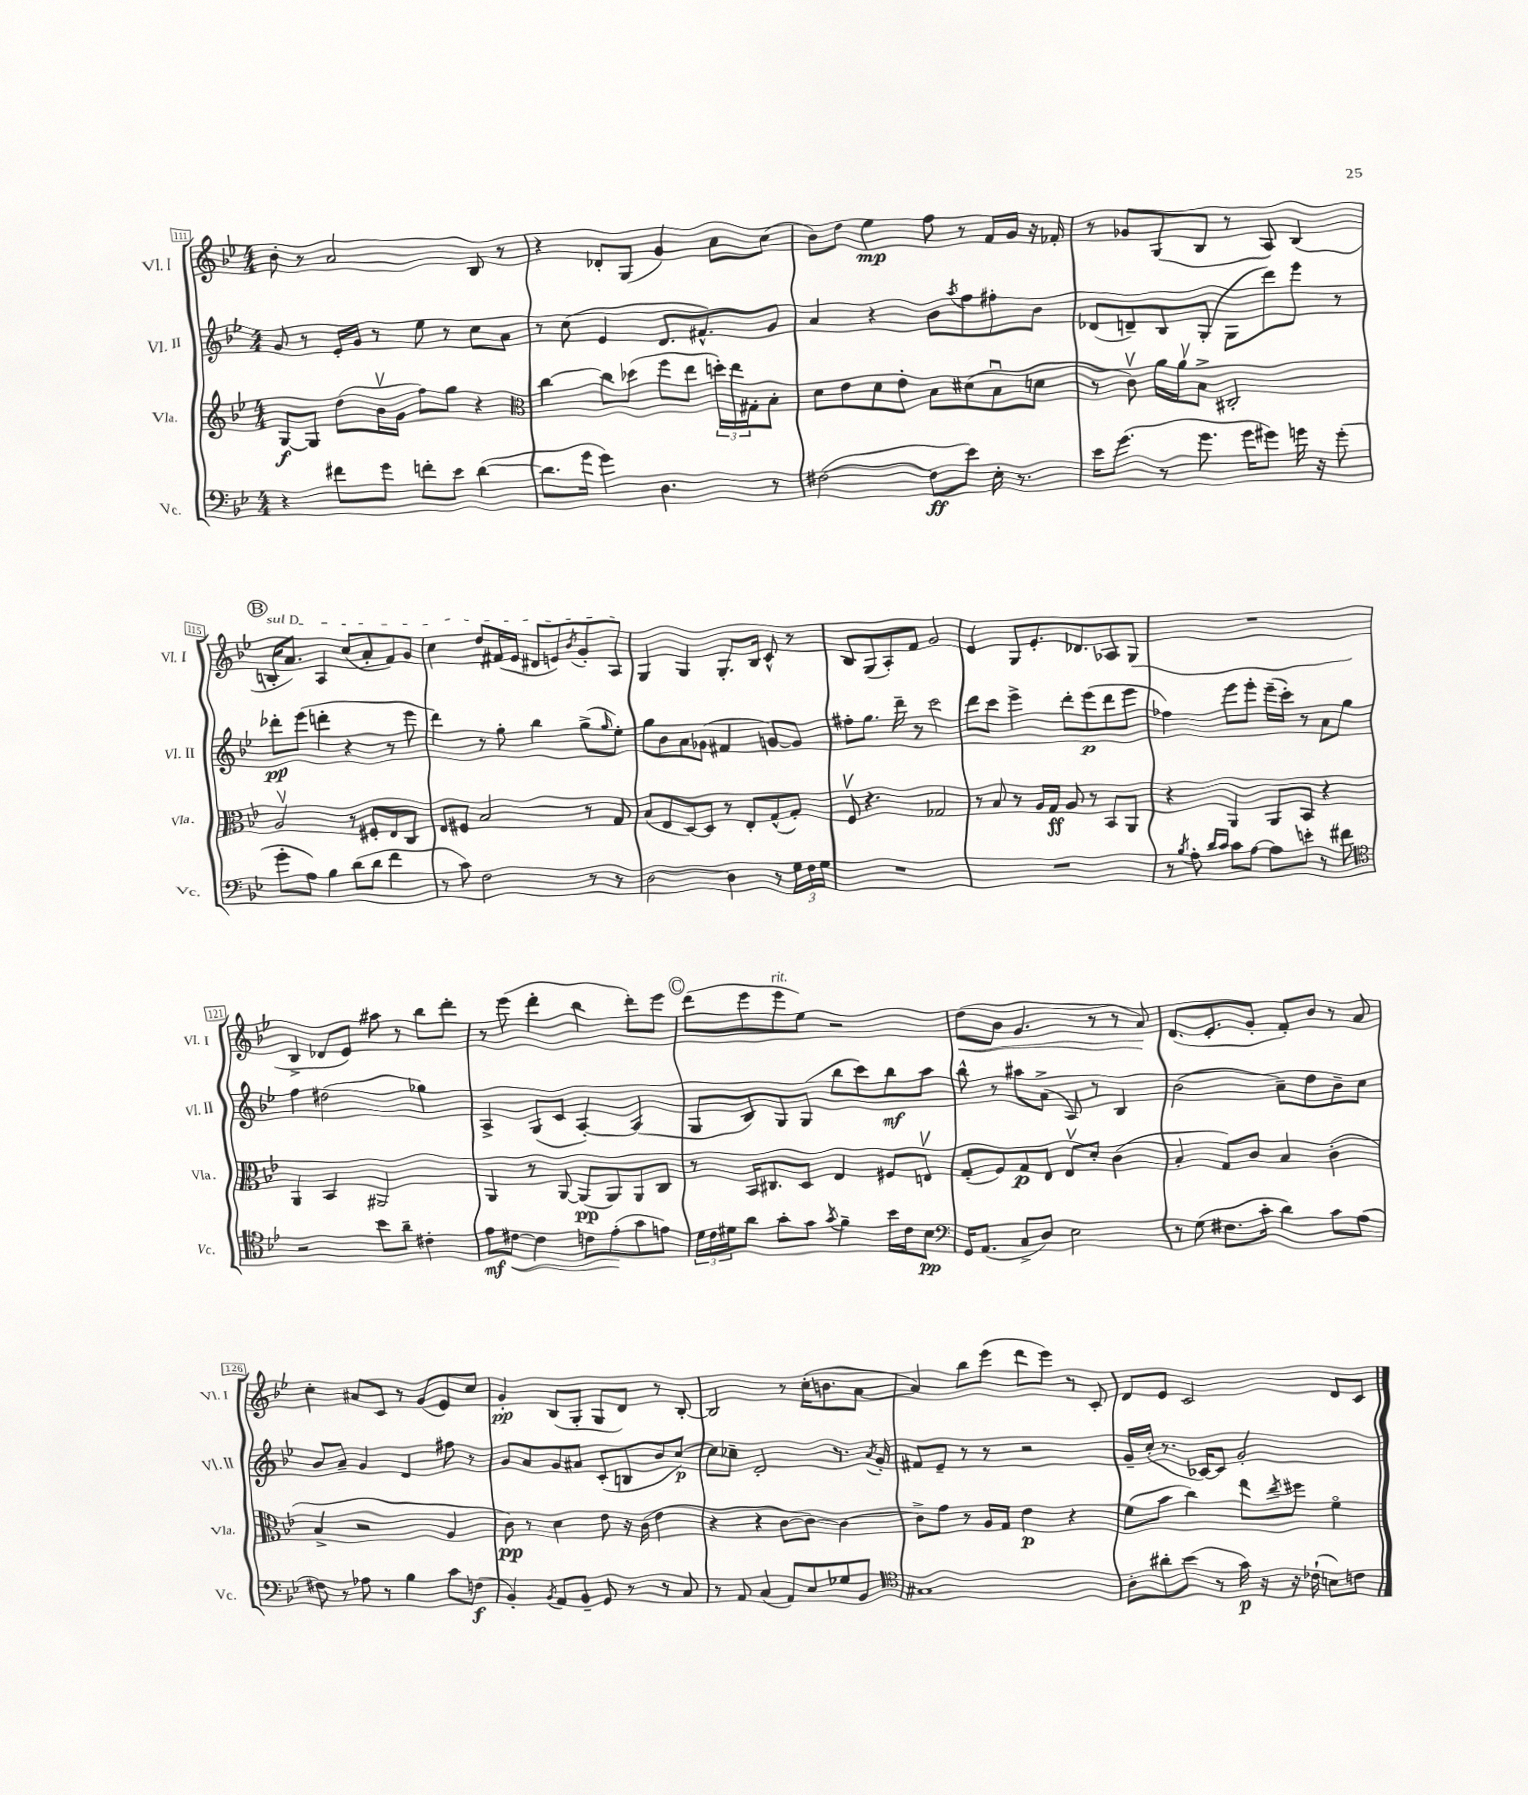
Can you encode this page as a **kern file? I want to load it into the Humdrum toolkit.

**kern	**kern	**kern	**kern
*staff4	*staff3	*staff2	*staff1
*clefF4	*clefG2	*clefG2	*clefG2
*k[b-e-]	*k[b-e-]	*k[b-e-]	*k[b-e-]
*M4/4	*M4/4	*M4/4	*M4/4
4r	[8G/L	8g/	8b-'\
.	8G/]J	8r	8r
8f#\L	(8dd\L	16e-'/LL	2a/
.	.	16g/JJ	.
8g\J	16b-v\L	8r	.
.	16g\JJ	.	.
8f'\L	8ff\L)	8ee-\	.
8e-\J	8gg\J	8r	.
([4d\	4r	8cc\L	8B-/
.	.	8a\J	8r
=	=	=	=
*	*clefC3	*	*
8.d\]L	[4cc\	8r	4r
.	.	(8cc\	.
16g\Jk	.	.	.
4g\)	8cc\]L	4e-/	8d-'/L
.	(8dd-\J	.	(8G/J
4.D\	8ff\L	8.d/L	4g/)
.	8ee-\J	.	.
.	.	8.f#^^/)	.
.	24dd'\LL)	.	8a\L
.	24ee-\	.	.
.	24G#'\J	.	.
8r	8B-'\J	8g/J	(8cc\J
=	=	=	=
([2F#\	8d\L	4a/	8b-\L)
.	8e-\	.	8dd\J
.	8d\	4r	4ee-\
.	8e-'\J	.	.
8F#\]L	8B-\L	8b-\L	8ff\
.	.	8qaa/	.
8e-\J)	(8d#\	8ff\	8r
16E-'\	8B-u\	8ff#'\	16f/LL
8.r	.	.	16g/JJ
.	8d\J	8b-\J	16r
.	.	.	16f-'/
=	=	=	=
16e-\LK	8r	(8d-/L	8r
(8.g\J	.	.	.
.	8cv\)	8d~/)	8g-/L
8r	16a\LL	8B-/	(8G/
.	16av\J	.	.
8.g\	8B-^\J	(8G'/J	8B-/J
.	2C#'/	8G\L	8r
16g\LK	.	.	.
8g#\J)	.	8ddd\)	8A/)
16g\	.	8eee-\J	(4B-/
16r	.	.	.
(8g'\	.	8r	.
=	=	=	=
8g'\L	2Av/	8ddd-'\L	16B'/LK
.	.	.	8.a/J)
8A\J)	.	(8eee-\J	.
4B-\	.	4ddd'\	4A/
(8d\L	8r	4r	(8cc/L
8d\J	8F#'/L	.	8a'/
4f\	8E-/	8r	8f/)
.	8C/J	8eee-\	8g/J
=	=	=	=
8r	8E-/L	4ddd\)	4cc\
8c\)	8F#/J	.	.
2F\	2B-/	8r	8dd/L
.	.	8gg'\	(16f#/L
.	.	.	16e-/JJ
.	.	4bb-\	8d#/L
.	.	.	8e/)
.	.	.	8qb-/
8r	8r	(8gg^\L	8g'/
.	.	16qqgg/	.
8r	8G/	8ee-'\J)	8A/J
=	=	=	=
[2D\	(8B-/L	8gg\L	4G/
.	8E-/	8b-\	.
.	[8D/)	8a\	4G/
.	8D/]J	(8g-\J	.
4D\]	8r	4f#/	8.G'/L
.	8E-'/L	.	.
.	.	.	16B-/Jk
8r	(8G^^/	[8g/L)	8c^^/
24G\LL	8G'/J)	8g/]J	8r
24F\	.	.	.
24G\JJ	.	.	.
=	=	=	=
1r	8Fv/	8ff#'\L	8B-/L
.	4.r	8.gg\J	(8G/
.	.	.	8A'/)
.	.	16ddd~\	.
.	.	8r	8f/J
.	2G-/	2ccc\	2g/
=	=	=	=
1r	8r	8ddd\L	4e-/
.	8B-/	8ccc\J	.
.	8r	4eee-^\	8G/L
.	16A/LL	.	8.e-'/
.	16G/JJ	.	.
.	8A/	8ddd'\L	.
.	.	.	8.d-/
.	8r	(8eee-\	.
.	8BB-/L	8ddd\	8A-/
.	8AA/J	8eee-\J	(8G/J
=	=	=	=
8r	4r	4ff-\)	1r
8qB-/	.	.	.
8A'\	.	.	.
16qqd/LL	.	.	.
16qqc/JJ	.	.	.
8c\L	4AA/	8eee-\L	.
[8A\J	.	8eee-'\J	.
8A\]L	8AA/L	(16eee-~\LL	.
.	.	16ccc'\JJ)	.
8e'\J	8BB-/J	8r	.
8r	4r	8a\L	.
8f#\	.	8gg\J	.
=	=	=	=
*clefC4	*	*	*
2r	4AA/	4ff\	4B-^/
.	4BB-/	(2dd#\	8d-/L
.	.	.	8e-/J)
8b-\L	2AA#/	.	8aa#\
8a~\J	.	.	8r
4c#'\	.	4gg-\)	8bb-\L
.	.	.	8ddd'\J
=	=	=	=
8e-\L	4AA/	4A^/	8r
[8c#\J	.	.	(8eee-\
4c#\]	8r	(8G/L	4ddd'\
.	[8AA/	8c/J	.
8c\L	(8AA/]L	[4A'/)	4bb-\
(8e-'\	8AA/)	.	.
8g\	8AA/	(4A/]	8ddd'\L)
8e\J)	8C/J	.	8eee-\J
=	=	=	=
24d\LL	8r	8G/L	(8ddd\L
24c\	.	.	.
24d#\J	.	.	.
8a\J	16BB-/LK	8B-/)	8eee-\
.	8.C#/	.	.
8g'\L	.	8G/	8eee-\
8g\J	8D/J	(8G/J	8ee-\J)
8qg/	.	.	.
4f~\	4E-/	8bb-\L	2r
.	.	8ccc\)	.
16b-\LL	8F#/L	8bb-\	.
16c\J	.	.	.
8B-\J	8Ev/J	8aa\J	.
=	=	=	=
*clefF4	*	*	*
16GG/LK	(8G'/L	8bb-^^\	(8dd\L
(8.AA/J	.	.	.
.	8F/)	8r	8b-\J
8C^/L	8G/	8aa#\L	4.g/
8D/J)	8E-/J	(8a^\J	.
2E-\	8E-v/L	8A/)	.
.	8d'/J	8r	8r
.	(4c\	4B-/	8r
.	.	.	8a/)
=	=	=	=
8r	4B-'/	(2b-\	(8.d/L
(8G\	.	.	.
.	.	.	8.e-'/
8.F#\L	8G/L)	.	.
.	8c/J	.	8g'/J
16c'\Jk	.	.	.
4d\)	4B-/	8a~\L)	8f'/L)
.	.	8dd\	8b-/J
8c\L	(4c'\	8b-~\	8r
(8A\J	.	8cc\J	8a/
=	=	=	=
8F#\)	4B-^/	8b-/L	4cc'\
8r	.	8a~/J	.
8A-\	2r	4g/	8a#/L
8r	.	.	8c/J
4B-\	.	4d/	8r
.	.	.	(8g/L
8c\L	4A/	8ff#\	8e-/)
(8F\J	.	8r	8cc/J
=	=	=	=
4BB-'/)	8c\)	8g/L	4g'/
.	8r	8a/	.
8qBB-/	.	.	.
8AA/L	4d\	8g/	(8B-/L
8BB-~/J	.	8a#/J	8G'/J
8GG/	8e-\	(8c'/L	8G/L
8r	16r	8B/	8d/J)
.	(16c\	.	.
8r	4e-\	8b-/	8r
8C/	.	[8cc/J)	[8B-'/
=	=	=	=
8r	4r	8cc\]L	2B-/]
8AA/	.	8cc-~\J	.
(4C/	4r	2d'/	.
8AA/L)	[8c\L	.	8r
8E-/	8c\_J)	.	(16cc'\LK
.	.	.	8.b\
8G-/	4c\_	8.r	.
8BB-/J	.	.	[8a\J
.	.	8qa/	.
.	.	16g'/	.
=	=	=	=
*clefC4	*	*	*
1G#	8c^\]L	8f#/L	4a/])
.	8g\J	8e-~/J	.
.	8r	8r	8bb-\L
.	16A/LL	8r	(8eee-\J
.	16G/JJ	.	.
.	4e-\	2r	8ddd\L
.	.	.	8eee-\J)
.	4r	.	8r
.	.	.	8c'/
=	=	=	=
8A'\L	(8f\L	16g~/LL	8d/L
.	.	(16cc'/JJ	.
8a#'\	8b-\J	8.r	8e-/J
(8b-\J	4cc\)	.	2c/
.	.	[16c-/LK)	.
8r	.	8c-/]J	.
16g\)	8ee-\L	2g'/	.
16r	.	.	.
.	8qee-/	.	.
16r	8ff#\J	.	.
(16c-`\	.	.	.
8B\L)	4fo\	.	8d/L
8c\J	.	.	8c/J
==	==	==	==
*-	*-	*-	*-
